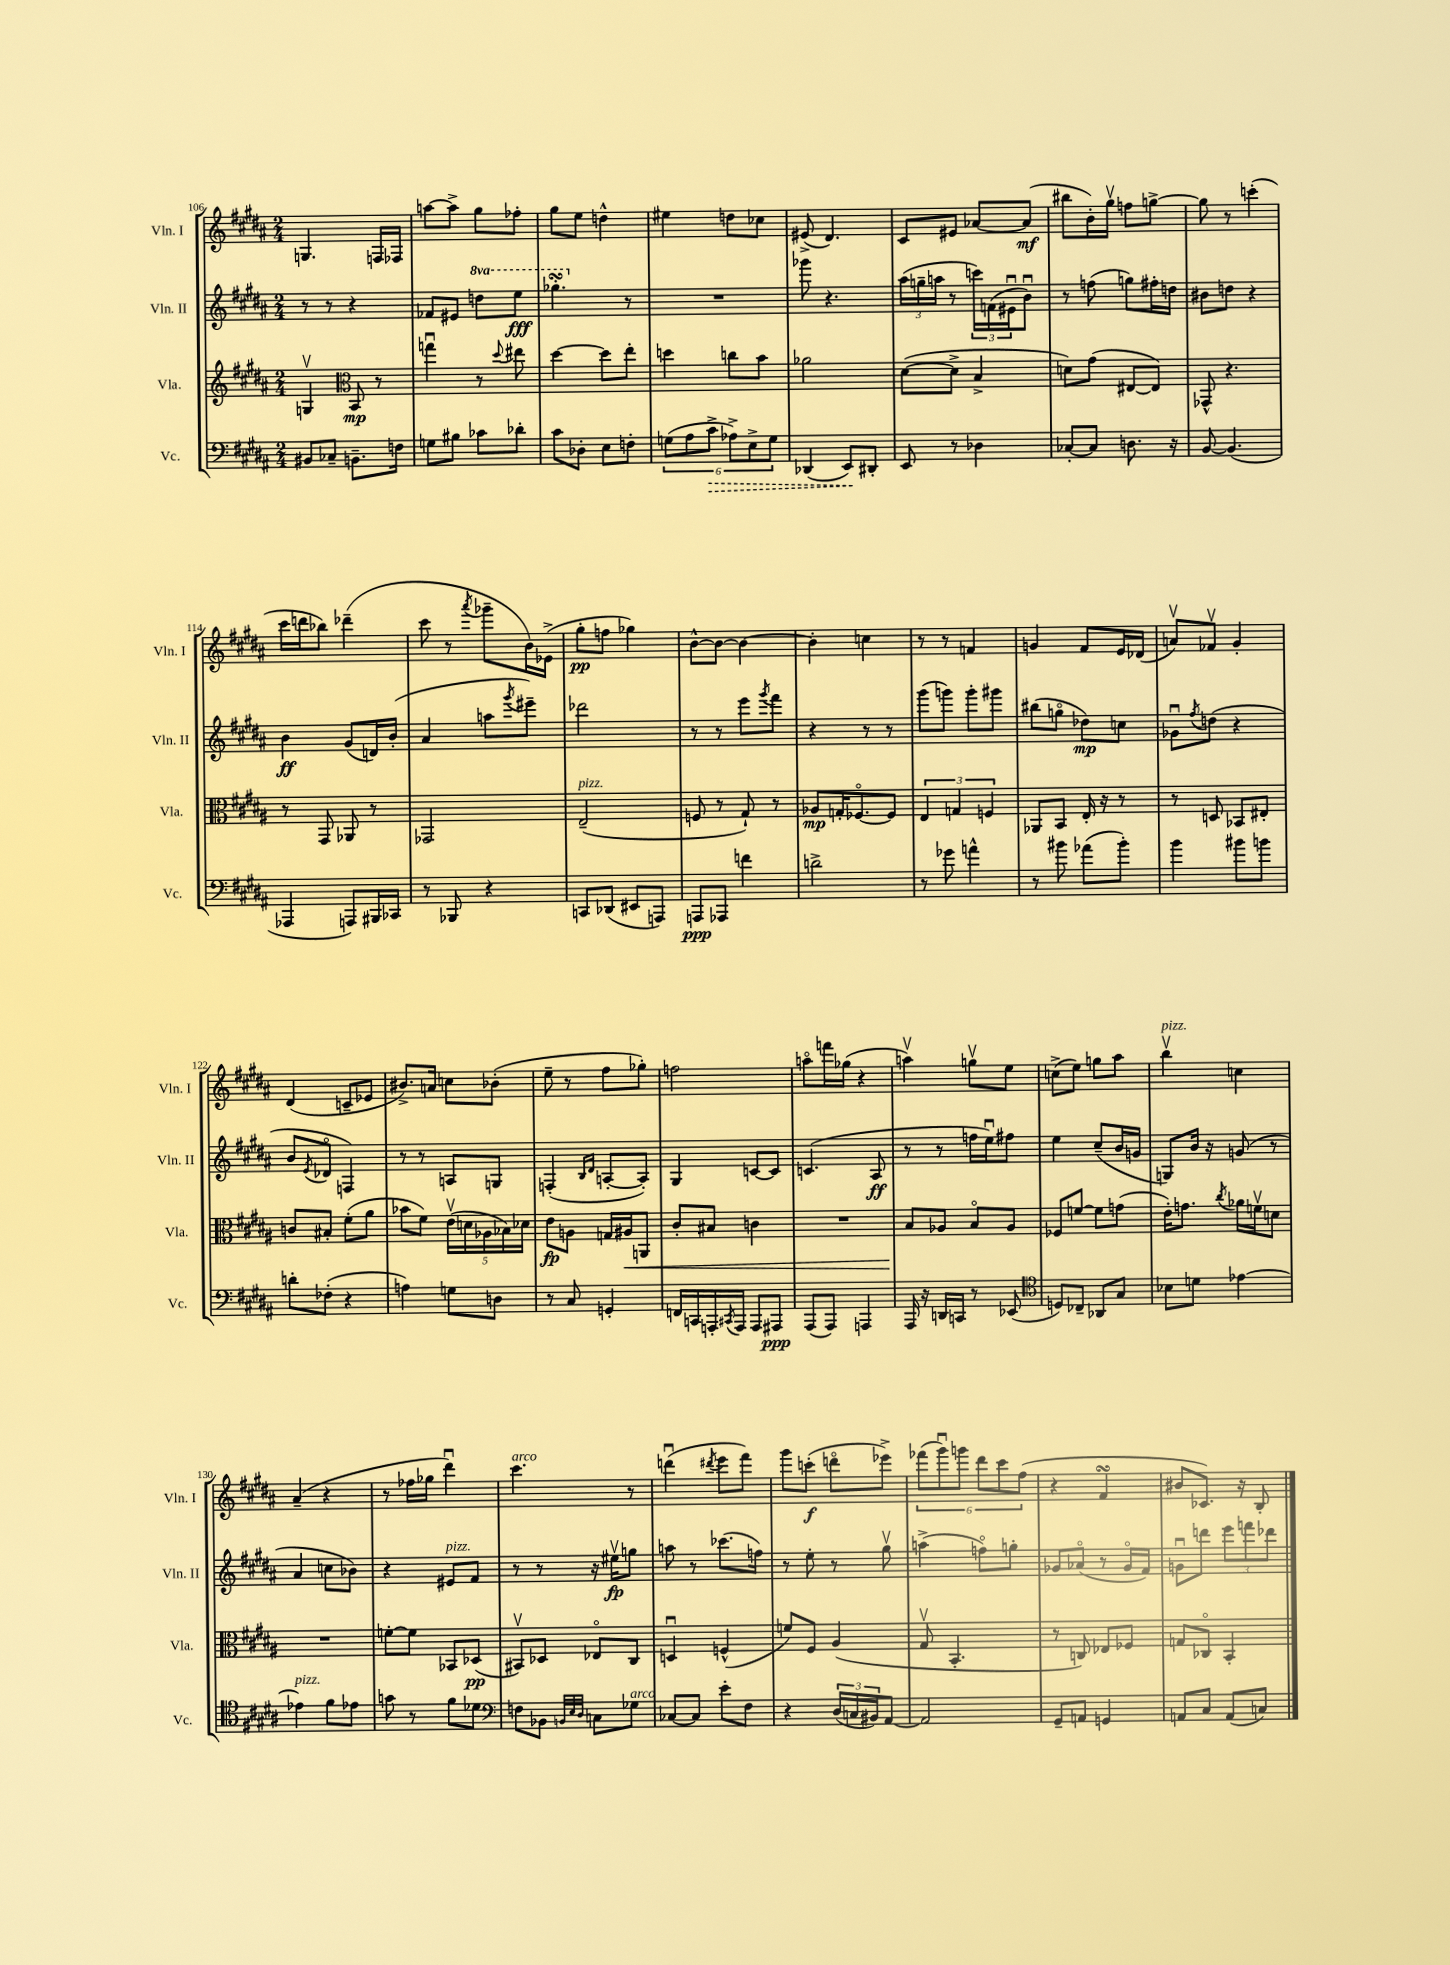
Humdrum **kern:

**kern	**kern	**kern	**kern
*staff4	*staff3	*staff2	*staff1
*clefF4	*clefG2	*clefG2	*clefG2
*k[f#c#g#d#a#]	*k[f#c#g#d#a#]	*k[f#c#g#d#a#]	*k[f#c#g#d#a#]
*M2/4	*M2/4	*M2/4	*M2/4
8BB#/L	4Gv/	8r	4.G/
8C-~/J	.	8r	.
*	*clefC3	*	*
8.BB~\L	8BB/	4r	.
.	8r	.	16F/LL
16F\Jk	.	.	16F-/JJ
=	=	=	=
8G\L	4ggu\	8f-/L	[8aa\L
8B#\J	.	8e#/J	8aa^\]J
8c-\L	8r	8ddd\L	8gg#\L
.	8qqdd#/	.	.
8d-'\J	8ee#\	8eee\J	8ff-'\J
=	=	=	=
8c#\L	[4dd#\	4.ggg-'\	8gg#\L
8D-'\J	.	.	8ee\J
8E\L	8dd#\]L	.	4dd^^\
8F'\J	8ee'\J	8r	.
=	=	=	=
(12G\L	4dd\	2r	4ee#\
12A#\	.	.	.
12c#^\J	.	.	.
12A-^\L)	8cc\L	.	8dd\L
12E^\	.	.	.
.	8b\J	.	8cc-\J
12G\J	.	.	.
=	=	=	=
(4DD-/	2a-\	8ggg-\	(8e#^/
.	.	4.r	4.d#/)
8EE/L)	.	.	.
8DD#'/J	.	.	.
=	=	=	=
8EE/	([8d#\L	(24aa#\LL	8c#/L
.	.	24gg~\	.
.	.	24aa\JJ	.
8r	8d#^\]J	8r	8e#/J
4D-\	4B^/	24ccc\LL)	[8a-/L
.	.	(24f\	.
.	.	24e#u\J	.
.	.	8bu\J)	(8a-/]J
=	=	=	=
[8C-'/L	8d\L)	8r	8bb#\L
8C-/]J	(8g#\J	(8ff\	16b'\L)
.	.	.	16gg#v\JJ
8.D\	[8E#/L	8gg\L)	8ff\L
.	8E#/]J)	16ff#'\L	[8gg^\J
16r	.	16dd\JJ	.
=	=	=	=
[8BB/	8GG-^^/	8b#\L	8gg\]
(4.BB/]	4.r	8dd\J	8r
.	.	4r	(4ccc'\
=	=	=	=
4AAA-/	8r	4b\	16ccc#\LL
.	.	.	16ddd\J
.	8GG#/	.	8bb-\J)
8AAA/L)	8AA-/	(8g#/L	(4ddd-~\
16BBB#/L	8r	16d/L)	.
16CC-/JJ	.	(16b'/JJ	.
=	=	=	=
8r	2GG-/	4a#/	8ccc#\
8BBB-/	.	.	8r
.	.	.	8qaaa#/
4r	.	8aa\L	8ggg-~\L
.	.	8qggg#/	.
.	.	8eee#~\J)	16b\L)
.	.	.	(16e-^\JJ
=	=	=	=
8CC/L	(2E~/	2ddd-\	8gg#'\L
(8DD-/J	.	.	8ff\J
8EE#/L	.	.	4gg-\)
8AAA/J)	.	.	.
=	=	=	=
8AAA/L	8F/	8r	[8b^^\L
8AAA-/J	8r	8r	8b\_J
4f\	8G#`/)	8eee\L	4b\_
.	.	8qggg#/	.
.	8r	8fff#\J	.
=	=	=	=
2d^\	8A-/L	4r	4b'\]
.	16G'/K	.	.
.	[8.F-o/	.	.
.	.	8r	4cc\
.	8F-/]J	8r	.
=	=	=	=
8r	6E/	(8ggg#\L	8r
8g-\	.	8ggg\J)	8r
.	6G/	.	.
4a^^\	.	8ggg'\L	4f/
.	6F/	.	.
.	.	8ggg#\J	.
=	=	=	=
8r	8AA-/L	(8bb#\L	4g/
8b#\	8BB/J	8ggo\J	.
(8a-\L	16E'/	8dd-\L)	8f#/L
.	16r	.	.
8b#'\J)	8r	8cc\J	16e/L
.	.	.	(16d-/JJ
=	=	=	=
4b\	8r	8g-u\L	8av/L)
.	.	8qff#/	.
.	8D/	(8dd\J	8f-v/J
8b#\L	8BB-/L	4r	4g#'/
8b\J	8E#'/J	.	.
=	=	=	=
8d'\L	8c/L	8b/L	(4d#/
.	.	8qe/	.
(8F-'\J	8B#'/J	8d-o/J	.
4r	(8f#'\L	4F/)	8c~/L
.	8a#\J	.	8e-/J
=	=	=	=
4A\)	8b-\L	8r	8.b#^/L)
.	8f#\J)	8r	.
.	.	.	16a/Jk
8G\L	(20ev\LL	8A/L	8cc\L
.	20d\	.	.
.	20A-\	.	.
8D\J	.	8G/J	(8b-'\J
.	20B-\)	.	.
.	20d-\JJ	.	.
=	=	=	=
8r	8e\L	(4F'/	8ee~\
8C#/	8A\J	.	8r
.	.	16qqB/LL	.
.	.	16qqd#/JJ	.
4GG'/	16G/LL	[8A'/L	8ff#\L
.	16A#/J	.	.
.	8AA/J	8A'/]J)	8gg-'\J)
=	=	=	=
16FF/LL	8c#'/L	4G#/	2ff\
16CC/	.	.	.
16AAA'/	8B#/J	.	.
8qCC#/	.	.	.
16AAA/JJ	.	.	.
8AAA/L	4c\	[8c/L	.
8AAA#/J	.	8c/]J	.
=	=	=	=
(8AAA#/L	2r	(4.c/	8aao\L
8AAA#/J)	.	.	16fff\L
.	.	.	(16gg-\JJ
4AAA/	.	.	4r
.	.	8A#/	.
=	=	=	=
16AAA#/	8B/L	8r	4aav\)
16r	.	.	.
16DD/LL	8A-/J	8r	.
16CC/JJ	.	.	.
8r	8Bo/L	16ff\LL	8ggv\L
.	.	16eeu\J)	.
(8EE-/	8A-/J	8ff#\J	8ee\J
=	=	=	=
*clefC4	*	*	*
8D/L)	8F-/L	4ee\	(8cc^\L
8C-~/J	[8f/J	.	8ee\J)
8AA-/L	8f\]L	(8cc#~/L	8gg\L
8G#/J	(8g\J	16b/L	8aa#\J
.	.	16g/JJ	.
=	=	=	=
8B-\L	16e'\LK)	8G/L)	4bbv\
.	8.g\J	.	.
8d\J	.	16b/Jk	.
.	.	16r	.
.	8qcc#/	.	.
[4e-\	16a-\LL	(8g/	4cc\
.	16fv\J	.	.
.	8d\J	8r	.
=	=	=	=
4e-\]	2r	4a#/	(4a#~/
8f#\L	.	8cc\L	4r
8e-\J	.	8b-\J)	.
=	=	=	=
8g\	[8f'\L	4r	8r
8r	8f\]J	.	16ff-\LL
.	.	.	16gg-\JJ
8f#\L	8BB-/L	8e#/L	4ddd#u\)
8d-\J	(8D-/J	8f#/J	.
=	=	=	=
*clefF4	*	*	*
8F\L	8BB#v/L)	8r	4.ccc#\
8BB-\J	8D-/J	8r	.
32qqBB/LLL	.	.	.
32qqE/	.	.	.
32qqD#/JJJ	.	.	.
8C\L	8E-o/L	16r	.
.	.	16ee#v\LK	.
8G-\J	8C#/J	8gg\J	8r
=	=	=	=
[8C-/L	4Du/	8aa\	(4dddu\
8C-/]J	.	8r	.
.	.	.	8qddd#/
8e'\L	(4F^^/	(8.ccc-\L	8eee\L
8F#\J	.	.	8fff#\J)
.	.	16ff\Jk)	.
=	=	=	=
4r	8f/L)	8r	8ggg#\L
.	8F#/J	8ee'\	(8ccc'\J
(24D#/LL	(4A#/	8r	8dddo\L
24C/	.	.	.
24BB#/J)	.	.	.
[8AA#/J	.	8gg#v\	8eee-^\J)
=	=	=	=
2AA#/]	8G#v/	(4aa^\	(12fff-\L
.	.	.	12ggg#u\)
.	4.BB'/	.	.
.	.	.	12ggg\J
.	.	8ffo\L)	12ddd#\L
.	.	.	12ccc#\
.	.	8gg'\J	.
.	.	.	(12ff#\J
=	=	=	=
8GG#~/L	8r	8g-/L	4r
8AA/J	8C/)	(8a-o/J	.
4GG/	8E-/L	8r	4f#/
.	8F-/J	16g-o/LL	.
.	.	16f#/JJ)	.
=	=	=	=
8AA/L	8G/L	8gu\L	8b#/L
8C#/J	8C-o/J	8ddd\J	8.c-/J)
(8AA/L	4BB'/	12eee\L	.
.	.	.	16r
.	.	12fff\	.
8C/J)	.	.	8B'/
.	.	12ddd-\J	.
==	==	==	==
*-	*-	*-	*-
